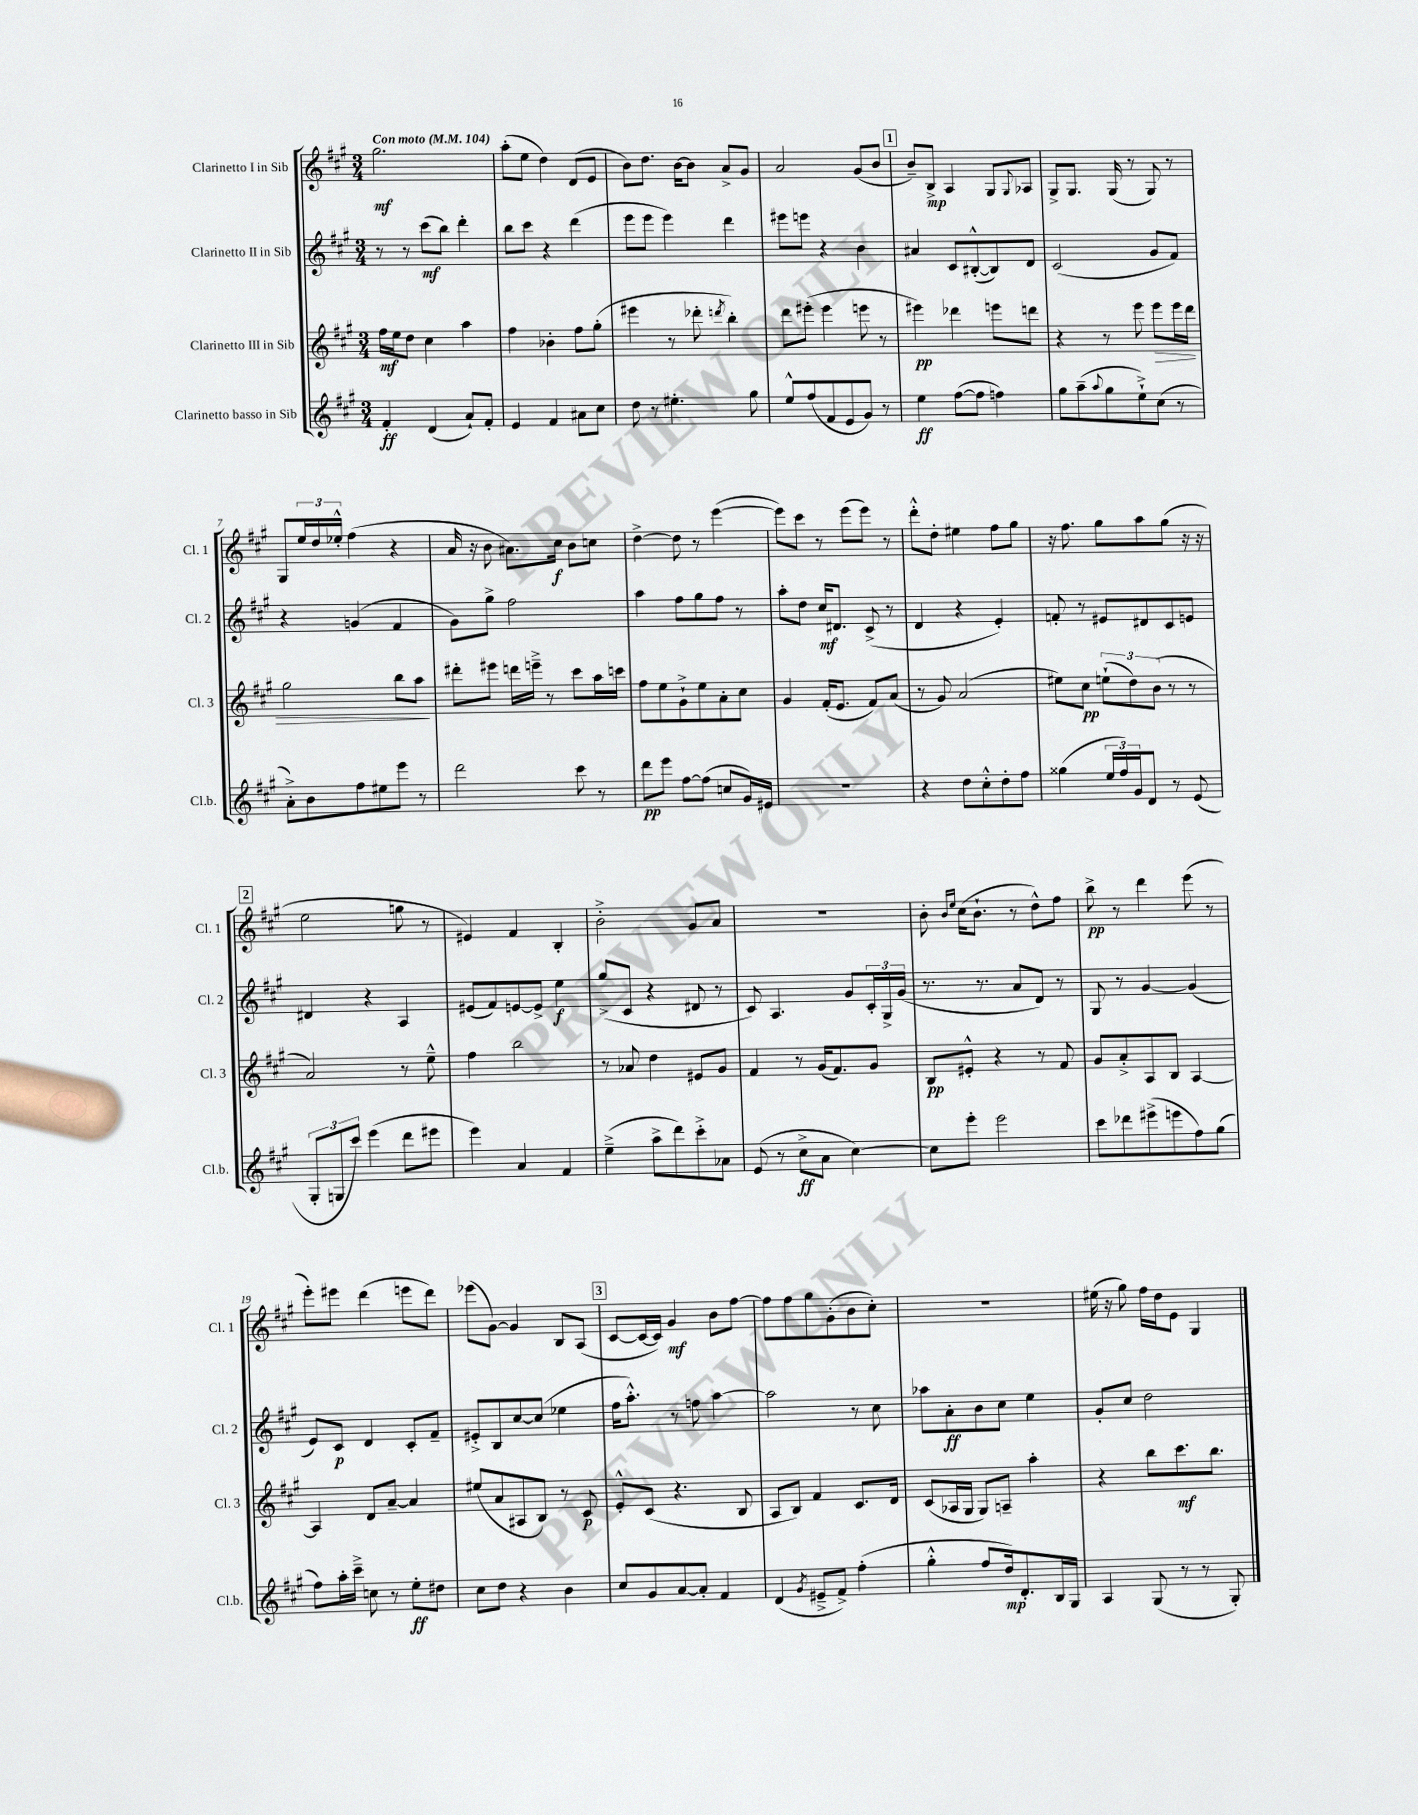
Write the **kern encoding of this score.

**kern	**dynam	**kern	**dynam	**kern	**dynam	**kern	**dynam
*part4	*part4	*part3	*part3	*part2	*part2	*part1	*part1
*staff4	*staff4	*staff3	*staff3	*staff2	*staff2	*staff1	*staff1
*I"Clarinetto basso in Sib	*	*I"Clarinetto III in Sib	*	*I"Clarinetto II in Sib	*	*I"Clarinetto I in Sib	*
*I'Cl.b.	*	*I'Cl. 3	*	*I'Cl. 2	*	*I'Cl. 1	*
*clefG2	*	*clefG2	*	*clefG2	*	*clefG2	*
*k[f#c#g#]	*	*k[f#c#g#]	*	*k[f#c#g#]	*	*k[f#c#g#]	*
*M3/4	*	*M3/4	*	*M3/4	*	*M3/4	*
*MM104	*	*MM104	*	*MM104	*	*MM104	*
=1	=1	=1	=1	=1	=1	=1	=1
!	!	!	!	!	!	!LO:TX:a:B:t=Con moto	!
4f#'/	ff	16ff#\LL	mf	8r	.	2.gg#\	mf
.	.	16ee\J	.	.	.	.	.
.	.	8dd\J	.	8r	.	.	.
(4d/	.	4cc#\	.	(8ccc#\L	mf	.	.
.	.	.	.	8bb\J)	.	.	.
8a`/L)	.	4aa\	.	4ddd'\	.	.	.
8f#'/J	.	.	.	.	.	.	.
=2	=2	=2	=2	=2	=2	=2	=2
4e/	.	4ff#\	.	8bb\L	.	(8aa'\L	.
.	.	.	.	8ccc#\J	.	8ee\J	.
4f#/	.	4b-X'\	.	4r	.	4dd\)	.
8a#X\L	.	8ff#\L	.	(4ddd\	.	(8d/L	.
8cc#\J	.	(8gg#'\J	.	.	.	8e/J	.
=3	=3	=3	=3	=3	=3	=3	=3
8dd\	.	4eee#X\	.	8eee\L	.	8b\L)	.
8r	.	.	.	8eee\J	.	8.dd\J	.
4.ee#X'\	.	8r	.	4eee\)	.	.	.
.	.	.	.	.	.	[16b\KL	.
.	.	8ddd-X'\	.	.	.	8b\J]	.
.	.	8qdddn/	.	.	.	.	.
.	.	4bb'\)	.	4ddd\	.	8a^/L	.
8gg#\	.	.	.	.	.	8g#/J	.
=4	=4	=4	=4	=4	=4	=4	=4
8ee^^/L	.	8ddd\L	.	8eee#X\L	.	2a/	.
(8ff#/	.	(8eee#X'\J	.	8eeen\J	.	.	.
8f#/	.	4eee#\	.	4r	.	.	.
8e/	.	.	.	.	.	.	.
8g#/J)	.	8eeen\	.	4b\	.	(8g#/L	.
8r	.	8r	.	.	.	8b/J	.
!!LO:REH:place=s1:t=1
=5	=5	=5	=5	=5	=5	=5	=5
4ee\	ff	4eee#X\)	pp	4a#X/	.	8b~/L)	.
.	.	.	.	.	.	8B^/J	mp
([8ff#\L	.	4ddd-X\	.	8c#/L	.	4A/	.
8ff#\J]	.	.	.	([8B#X'^^/	.	.	.
4ffn\)	.	8eeen\L	.	8B#/])	.	8G#/L	.
.	.	.	.	.	.	8qqG#/	.
.	.	8dddn\J	.	8d/J	.	8A-X/J	.
=6	=6	=6	=6	=6	=6	=6	=6
8gg#\L	.	4r	.	(2c#/	.	8G#^/L	.
(8aa~\	.	.	.	.	.	8.G#/J	.
8qqaa/	.	.	.	.	.	.	.
8gg#\	.	8r	.	.	.	.	.
.	.	.	.	.	.	(16G#/	.
8ee`^\)	.	8eee\	.	.	.	8r	.
!	!	!	!LO:HP:b	!	!	!	!
(8cc#\J	.	8eee\L	>	8g#/L	.	8G#/)	.
8r	.	16eee\L	.	8f#/J)	.	8r	.
.	.	16ddd\JJ	.	.	.	.	.
!!LO:LB:g=z
=7	=7	=7	=7	=7	=7	=7	=7
8a'^\L)	.	2gg#\	.	4r	.	8G#/L	.
8b\	.	.	.	.	.	24ee/L	.
.	.	.	.	.	.	24dd/	.
.	.	.	.	.	.	24ee-X'^^/JJ	.
8ff#\	.	.	.	(4gn/	.	(4ff#\	.
8ee#X\	.	.	.	.	.	.	.
8eee\J	.	8bb\L	.	4f#/	.	4r	.
8r	.	8aa\J	.	.	.	.	.
.	.	.	]	.	.	.	.
=8	=8	=8	=8	=8	=8	=8	=8
2ddd\	.	8ddd#X'\L	.	8g#\L)	.	16a/	.
.	.	.	.	.	.	16r	.
.	.	8eee#X\J	.	8gg#^\J	.	8b\	.
.	.	16dddn\LL	.	2ff#\	.	8.a#X\L)	.
.	.	16eeen~^\JJ	.	.	.	.	.
.	.	8r	.	.	.	.	.
.	.	.	.	.	.	16cc#\Jk	f
8ccc#\	.	8ccc#\L	.	.	.	8b\L	.
8r	.	16aa\L	.	.	.	8ccn\J	.
.	.	16cccn\JJ	.	.	.	.	.
=9	=9	=9	=9	=9	=9	=9	=9
8ddd\L	pp	8ff#\L	.	4aa\	.	[4dd^\	.
8eee\J	.	8ee\	.	.	.	.	.
[8ff#\L	.	8g#`^\	.	8ff#\L	.	8dd\]	.
(8ff#\J]	.	8ee\	.	8gg#\	.	8r	.
8ccn/L	.	8a'\	.	8ff#\J	.	([4eee\	.
16g#/L)	.	8cc#\J	.	8r	.	.	.
16e#X/JJ	.	.	.	.	.	.	.
=10	=10	=10	=10	=10	=10	=10	=10
2.r	.	4g#/	.	8aa'\L	.	8eee\L])	.
.	.	.	.	8dd\J	.	8ccc#\J	.
.	.	(16f#'/KL	.	16cc#/KL	mf	8r	.
.	.	8.e/J	.	8.d#X/J	.	.	.
.	.	.	.	.	.	(8eee\L	.
.	.	8f#/L)	.	(8c#^/	.	8eee\J)	.
.	.	(8a/J	.	8r	.	8r	.
=11	=11	=11	=11	=11	=11	=11	=11
4r	.	8r	.	4d/	.	8ddd'^^\L	.
.	.	8g#/)	.	.	.	8dd'\J	.
8dd\L	.	(2a/	.	4r	.	4ee#X\	.
8cc#'^^\	.	.	.	.	.	.	.
8dd'\	.	.	.	4e'/)	.	8ff#\L	.
8ff#\J	.	.	.	.	.	8gg#\J	.
=12	=12	=12	=12	=12	=12	=12	=12
(4gg##X\	.	8ee#X\L)	.	8fn'/	.	16r	.
.	.	.	.	.	.	8.ff#\	.
.	.	8cc#\J	pp	8r	.	.	.
24ee/LL	.	(12een`\L	.	8e#X/L	.	8gg#\L	.
24ff#/)	.	.	.	.	.	.	.
24g#/J	.	12dd\)	.	.	.	.	.
8d/J	.	.	.	8d#X/	.	8aa\	.
.	.	(12b\J	.	.	.	.	.
8r	.	8r	.	8c#/	.	(8gg#\J	.
(8e/	.	8r	.	8en/J	.	16r	.
.	.	.	.	.	.	16r	.
!!LO:LB:g=z
!!LO:REH:place=s1:t=2
=13	=13	=13	=13	=13	=13	=13	=13
12G#'/L	.	2a/)	.	4d#X/	.	2ee\	.
12Gn/	.	.	.	.	.	.	.
12ccc#/J)	.	.	.	.	.	.	.
(4eee\	.	.	.	4r	.	.	.
8ddd\L	.	8r	.	4A/	.	8ggn\	.
8eee#X\J	.	8ee~^^\	.	.	.	8r	.
=14	=14	=14	=14	=14	=14	=14	=14
4eee\)	.	4ff#\	.	(8e#X/L	.	4e#X/)	.
.	.	.	.	8f#/)	.	.	.
4a/	.	2bb\	.	[8en/	.	4f#/	.
.	.	.	.	8e^/J]	.	.	.
4f#/	.	.	.	4ee\	f	4B'/	.
=15	=15	=15	=15	=15	=15	=15	=15
(4ee~^\	.	8r	.	(8gg#^/L	.	2b'^\	.
.	.	8a-X/	.	8c#/J	.	.	.
8aa^\L	.	4dd\	.	4r	.	.	.
8ddd\)	.	.	.	.	.	.	.
8ccc#'^\	.	8e#X/L	.	8d#X/	.	8g#/L	.
8a-X\J	.	8g#/J	.	8r	.	8a/J	.
=16	=16	=16	=16	=16	=16	=16	=16
(8e/	.	4f#/	.	8c#/)	.	2.r	.
8r	.	.	.	4.A/	.	.	.
8cc#^\L	ff	8r	.	.	.	.	.
8a\J	.	(16g#/KL	.	.	.	.	.
.	.	8.f#/)	.	.	.	.	.
[4cc#\)	.	.	.	8g#/L	.	.	.
.	.	8g#/J	.	24c#'/L	.	.	.
.	.	.	.	24G#^/	.	.	.
.	.	.	.	(24g#/JJ	.	.	.
=17	=17	=17	=17	=17	=17	=17	=17
8cc#\L]	.	8B/L	pp	8.r	.	8b'\	.
.	.	.	.	.	.	16qqb/LL	.
.	.	.	.	.	.	16qqee/JJ	.
8eee'\J	.	8e#X'^^/J	.	.	.	(16cc#\KL	.
.	.	.	.	8.r	.	8.b`\J	.
2eee\	.	4r	.	.	.	.	.
.	.	.	.	8a/L	.	8r	.
.	.	8r	.	8d/J)	.	8dd^^\L)	.
.	.	8f#/	.	8r	.	8ff#\J	.
=18	=18	=18	=18	=18	=18	=18	=18
8ccc#\L	.	8g#/L	.	8G#/	.	8bb^\	pp
8ddd-X\	.	8a'^/	.	8r	.	8r	.
(8eee#X^\	.	8A/	.	[4g#/	.	4ddd\	.
8eeen\	.	8B/J	.	.	.	.	.
8ff#\)	.	[4A/	.	(4g#/]	.	(8eee\	.
(8gg#\J	.	.	.	.	.	8r	.
!!LO:LB:g=z
=19	=19	=19	=19	=19	=19	=19	=19
8ff#\L)	.	4A/]	.	8e/L)	.	8eee'\L)	.
16aa'\L	.	.	.	8c#/J	p	8eee#X\J	.
16ccc#~^\JJ	.	.	.	.	.	.	.
8ccn\	.	8d/L	.	4d/	.	(4ddd\	.
8r	.	[8a~/J	.	.	.	.	.
8ee'\L	ff	4a/]	.	8c#'/L	.	8eeen\L	.
8dd#X\J	.	.	.	8f#~/J	.	8ddd\J)	.
=20	=20	=20	=20	=20	=20	=20	=20
8cc#\L	.	(8ee#X/L	.	8e#X'^/L	.	(8eee-X\L	.
8dd\J	.	8a/	.	8B/	.	[8g#\J)	.
4r	.	8A#X/	.	[8cc#/	.	4g#/]	.
.	.	8B/J)	.	(8cc#/J]	.	.	.
4b\	.	8r	.	4ee-X\	.	8B/L	.
.	.	8c#/	p	.	.	(8A/J	.
!!LO:REH:place=s1:t=3
=21	=21	=21	=21	=21	=21	=21	=21
8cc#/L	.	8e'^^/L	.	16ff#\KL	.	[8c#/L	.
.	.	.	.	8.aa'^^\J)	.	.	.
8g#/	.	(8c#/J	.	.	.	16c#/L_	.
.	.	.	.	.	.	16c#/JJ])	.
[8a/	.	4.r	.	8r	.	4g#/	mf
8a'/J]	.	.	.	8ffn\	.	.	.
4f#/	.	.	.	[4aa\	.	8b\L	.
.	.	8B/	.	.	.	[8ff#\J	.
=22	=22	=22	=22	=22	=22	=22	=22
(4d/	.	8A/L	.	2aa\]	.	8ff#\L]	.
.	.	8B/J)	.	.	.	8ff#\	.
8qg#/	.	.	.	.	.	.	.
8e#X~^/L	.	4f#/	.	.	.	8gg#\	.
8f#^/J)	.	.	.	.	.	(8g#'\	.
(4ff#'\	.	8.c#/L	.	8r	.	8b\	.
.	.	.	.	8cc#\	.	8cc#'\J)	.
.	.	16d/Jk	.	.	.	.	.
=23	=23	=23	=23	=23	=23	=23	=23
4gg#'^^\	.	(8c#/L	.	8aa-X\L	.	2.r	.
.	.	16A-X/L	.	8a'\	ff	.	.
.	.	16G#/JJ	.	.	.	.	.
8ff#/L	.	8G#/L)	.	8b\	.	.	.
16dd/k)	mp	8An~/J	.	8cc#\J	.	.	.
8.d'/	.	.	.	.	.	.	.
.	.	4aa'\	.	4ee\	.	.	.
16B/L	.	.	.	.	.	.	.
16G#/JJ	.	.	.	.	.	.	.
=24	=24	=24	=24	=24	=24	=24	=24
4A/	.	4r	.	8g#'/L	.	(16ee#X\	.
.	.	.	.	.	.	16r	.
.	.	.	.	8cc#/J	.	8gg#\)	.
(8G#/	.	8bb\L	.	2dd\	.	16ff#\LL	.
.	.	.	.	.	.	16dd\J	.
8r	.	8.ccc#\	mf	.	.	8e\J	.
8r	.	.	.	.	.	4G#/	.
.	.	8.bb\J	.	.	.	.	.
8G#'/)	.	.	.	.	.	.	.
==	==	==	==	==	==	==	==
*-	*-	*-	*-	*-	*-	*-	*-
